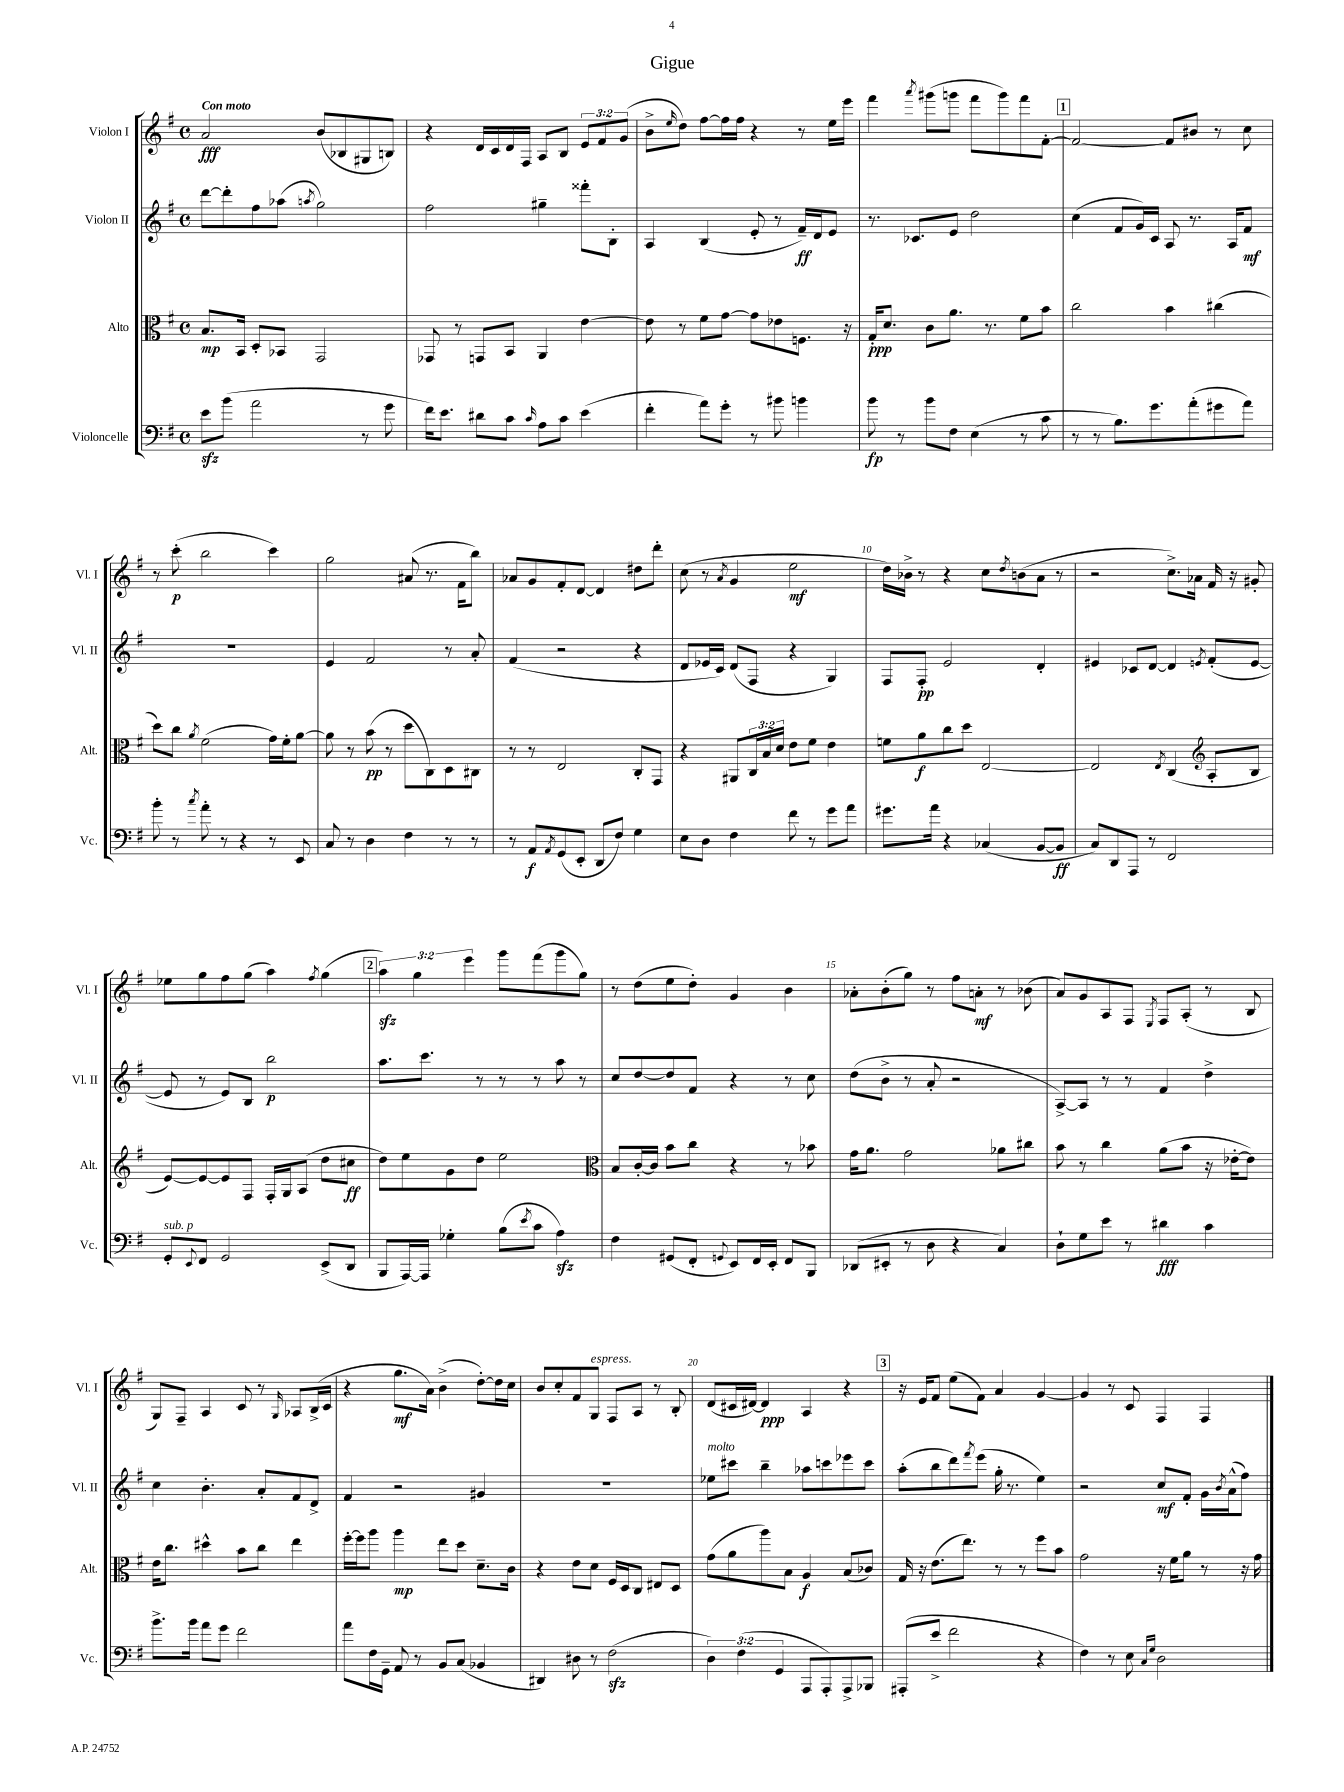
\header { title = "Gigue" }
<<
\new StaffGroup <<
\new Staff = "s0" \with { instrumentName = "Violon I" shortInstrumentName = "Vl. I" } {
    \clef treble \key g \major \defaultTimeSignature \time 4/4 \override Staff.TupletNumber.text = #tuplet-number::calc-fraction-text \tempo "Con moto"
    a'2\fff b'8( bes8 gis8 b8) |
    r4 d'16 c'16 d'16 fis16 a8 b8 \tuplet 3/2 { e'8 fis'8 g'8( } |
    b'8-> \grace { e''16 } d''8) fis''8~ fis''16 fis''16 r4 r8 e''16 e'''16 |
    fis'''4 \acciaccatura { a'''8 } gis'''8( g'''8 fis'''8 g'''8) fis'''8 fis'8~-. |
    \mark \markup { \box "1" } fis'2~ fis'8 bis'8 r8 c''8 |
    r8 c'''8-.\p( b''2 c'''4) |
    g''2 ais'8( r8. fis'16 b''8) |
    aes'8 g'8 fis'8-. d'8~ d'4 dis''8 d'''8-. |
    c''8( r8 \acciaccatura { a'8 } g'4 e''2\mf |
    d''16) bes'16-> r8 r4 c''8 \acciaccatura { d''8 } b'8( a'8 r8 |
    r2 c''8.->) aes'16 fis'16 r16 gis'8-. |
    ees''8 g''8 fis''8 g''8( a''4) \acciaccatura { fis''8 } g''4( |
    \mark \markup { \box "2" } \tuplet 3/2 { a''4\sfz) g''4 e'''4 } g'''8 fis'''8( g'''8 g''8) |
    r8 d''8( e''8 d''8-.) g'4 b'4 |
    aes'8-. b'8-.( g''8) r8 fis''8 a'8-.\mf r8 bes'8( |
    a'8) g'8 a8 fis8 \acciaccatura { e8 } fis8 a8-.( r8 b8 |
    g8) fis8-- a4 c'8 r8 \grace { g16 } aes8 b16->( c'16 |
    r4 g''8.\mf a'16) b'4->( d''8~-.) d''16 c''16 |
    b'8 c''8-. fis'8 g8^\markup { \italic "espress." } fis8 a8 r8 b8-. |
    d'8( cis'16 dis'16~) dis'4\ppp a4 r4 |
    \mark \markup { \box "3" } r16 e'16 fis'8 e''8( fis'8) a'4 g'4~ |
    g'4 r8 c'8 fis4 fis4 \bar "|." |
}
\new Staff = "s1" \with { instrumentName = "Violon II" shortInstrumentName = "Vl. II" } {
    \clef treble \key g \major \defaultTimeSignature \time 4/4
    d'''8~ d'''8-. fis''8 aes''8( \acciaccatura { a''8 } g''2) |
    fis''2 gis''4-- fisis'''8-. b8-. |
    a4 b4( e'8-. r8 fis'16--\ff) d'16 e'8 |
    r8. ces'8. e'8 d''2 |
    \mark \markup { \box "1" } c''4( fis'8 g'16) c'16 a8 r8. a16 fis'8\mf |
    R1 |
    e'4 fis'2 r8 a'8-. |
    fis'4( r2 r4 |
    d'8 ees'16 c'16) d'8( fis8 r4 g4) |
    fis8 fis8-.\pp e'2 d'4-. |
    eis'4 ces'8 d'8~ d'4 \acciaccatura { e'8 } fis'8-.( e'8~ |
    e'8 r8 e'8) b8 b''2\p |
    \mark \markup { \box "2" } a''8. c'''8. r8 r8 r8 a''8 r8 |
    c''8 d''8~ d''8 fis'8 r4 r8 c''8 |
    d''8( b'8-> r8 a'8-. r2 |
    a8~->) a8 r8 r8 fis'4 d''4-> |
    c''4 b'4.-. a'8-. fis'8 d'8-> |
    fis'4 r2 gis'4 |
    R1 |
    ees''8^\markup { \italic "molto" } cis'''8 b''4-- aes''8 c'''8 ees'''8 c'''8 |
    \mark \markup { \box "3" } a''8-.( b''8 d'''8) \acciaccatura { fis'''8 } e'''8( g''16-. r8. e''4) |
    r2 c''8\mf fis'8-. g'16 \acciaccatura { b'8 } a'16-^( fis''8) \bar "|." |
}
\new Staff = "s2" \with { instrumentName = "Alto" shortInstrumentName = "Alt." } {
    \clef alto \key g \major \defaultTimeSignature \time 4/4 \override Staff.TupletNumber.text = #tuplet-number::calc-fraction-text
    b8.\mp b,16 d8-. bes,8 g,2 |
    ges,8 r8 g,8 b,8 a,4 e'4~ |
    e'8 r8 fis'8 g'8~ g'8 ees'8 f8. r16 |
    g16-.\ppp d'8. c'8 a'8. r8. fis'8 b'8 |
    \mark \markup { \box "1" } c''2 b'4 cis''4( |
    d''8) c''8 \acciaccatura { a'8 } fis'2( g'16) fis'16-. a'8~ |
    a'8 r8 b'8\pp( r8 d''8 c8) d8 cis8 |
    r8 r8 e2 c8-. g,8 |
    r4 ais,8 \tuplet 3/2 { c16 b16 d'16 } e'8 fis'8 e'4 |
    f'8 a'8\f c''8 d''8 e2~ |
    e2 \acciaccatura { e8 } c4( \clef treble a8-. b8 |
    e'8~) e'8~ e'8 fis8 fis16-. g16 a8( d''8 cis''8\ff |
    \mark \markup { \box "2" } d''8) e''8 g'8 d''8 e''2 |
    \clef alto b8 c'16~-. c'16 b'8 c''8 r4 r8 bes'8 |
    g'16 a'8. g'2 aes'8 cis''8 |
    b'8 r8 c''4 a'8( b'8 r16 ees'16~-. ees'8) |
    e'16 c''8. dis''4-^ b'8 c''8 e''4 |
    fis''16~-. fis''16 a''8 a''4\mp e''8 d''8 d'8.-- c'16 |
    r4 e'8 d'8 fis16 d16 c8 eis8 d8 |
    g'8( a'8 a''8) b8 a4\f b8( ces'8) |
    \mark \markup { \box "3" } g16 r16 e'8.( e''8.) r8 r8 fis''8 b'8 |
    g'2 r16 fis'16 a'8 r8 r16 g'16 \bar "|." |
}
\new Staff = "s3" \with { instrumentName = "Violoncelle" shortInstrumentName = "Vc." } {
    \clef bass \key g \major \defaultTimeSignature \time 4/4 \override Staff.TupletNumber.text = #tuplet-number::calc-fraction-text
    e'8\sfz b'8( a'2 r8 g'8 |
    fis'16) e'8. dis'8 c'8 \grace { c'16 } a8 c'8 e'4( |
    fis'4-. a'8) g'8-. r8 bis'8 b'4 |
    b'8\fp r8 b'8 fis8 e4( r8 c'8 |
    \mark \markup { \box "1" } r8 r8 b8.) g'8. a'8-.( gis'8 a'8) |
    b'8-. r8 \acciaccatura { c''8 } a'8-. r8 r4 r8 e,8 |
    c8 r8 d4 fis4 r8 r8 |
    r8 a,8\f \acciaccatura { a,8 } g,8( e,8-. d,8 fis8) g4 |
    e8 d8 fis4 fis'8 r8 g'8 a'8 |
    gis'8. a'16 r4 ces4( b,8~ b,8\ff |
    c8) d,8 a,,8 r8 fis,2 |
    g,8-.^\markup { \italic "sub. p" } \appoggiatura { e,8 } fis,8 g,2 e,8->( d,8 |
    \mark \markup { \box "2" } b,,8 a,,16~) a,,16 ges4-. b8( \acciaccatura { e'8 } c'8 a4\sfz) |
    fis4 gis,8( fis,8-. \appoggiatura { g,8 } e,8) fis,16 e,16-. fis,8 b,,8 |
    des,8( eis,8-. r8 d8 r4 c4) |
    d8-! g8 e'8 r8 dis'4\fff c'4 |
    b'8.-> b'16 a'8 g'8 fis'2 |
    a'8 fis16 g,16-- a,8 r8 b,8 c8( bes,4 |
    dis,4) dis8 r8 fis2\sfz( |
    \tuplet 3/2 { d4) fis4( g,4 } a,,8 a,,8-.) a,,8-> bes,,8 |
    \mark \markup { \box "3" } ais,,8-.( e'8-> fis'2 r4 |
    fis4) r8 e8 \grace { c16 g16 } d2 \bar "|." |
}
>>
>>
\layout { \context { \Score \override BarNumber.break-visibility = ##(#f #t #t) barNumberVisibility = #(every-nth-bar-number-visible 5) } }
